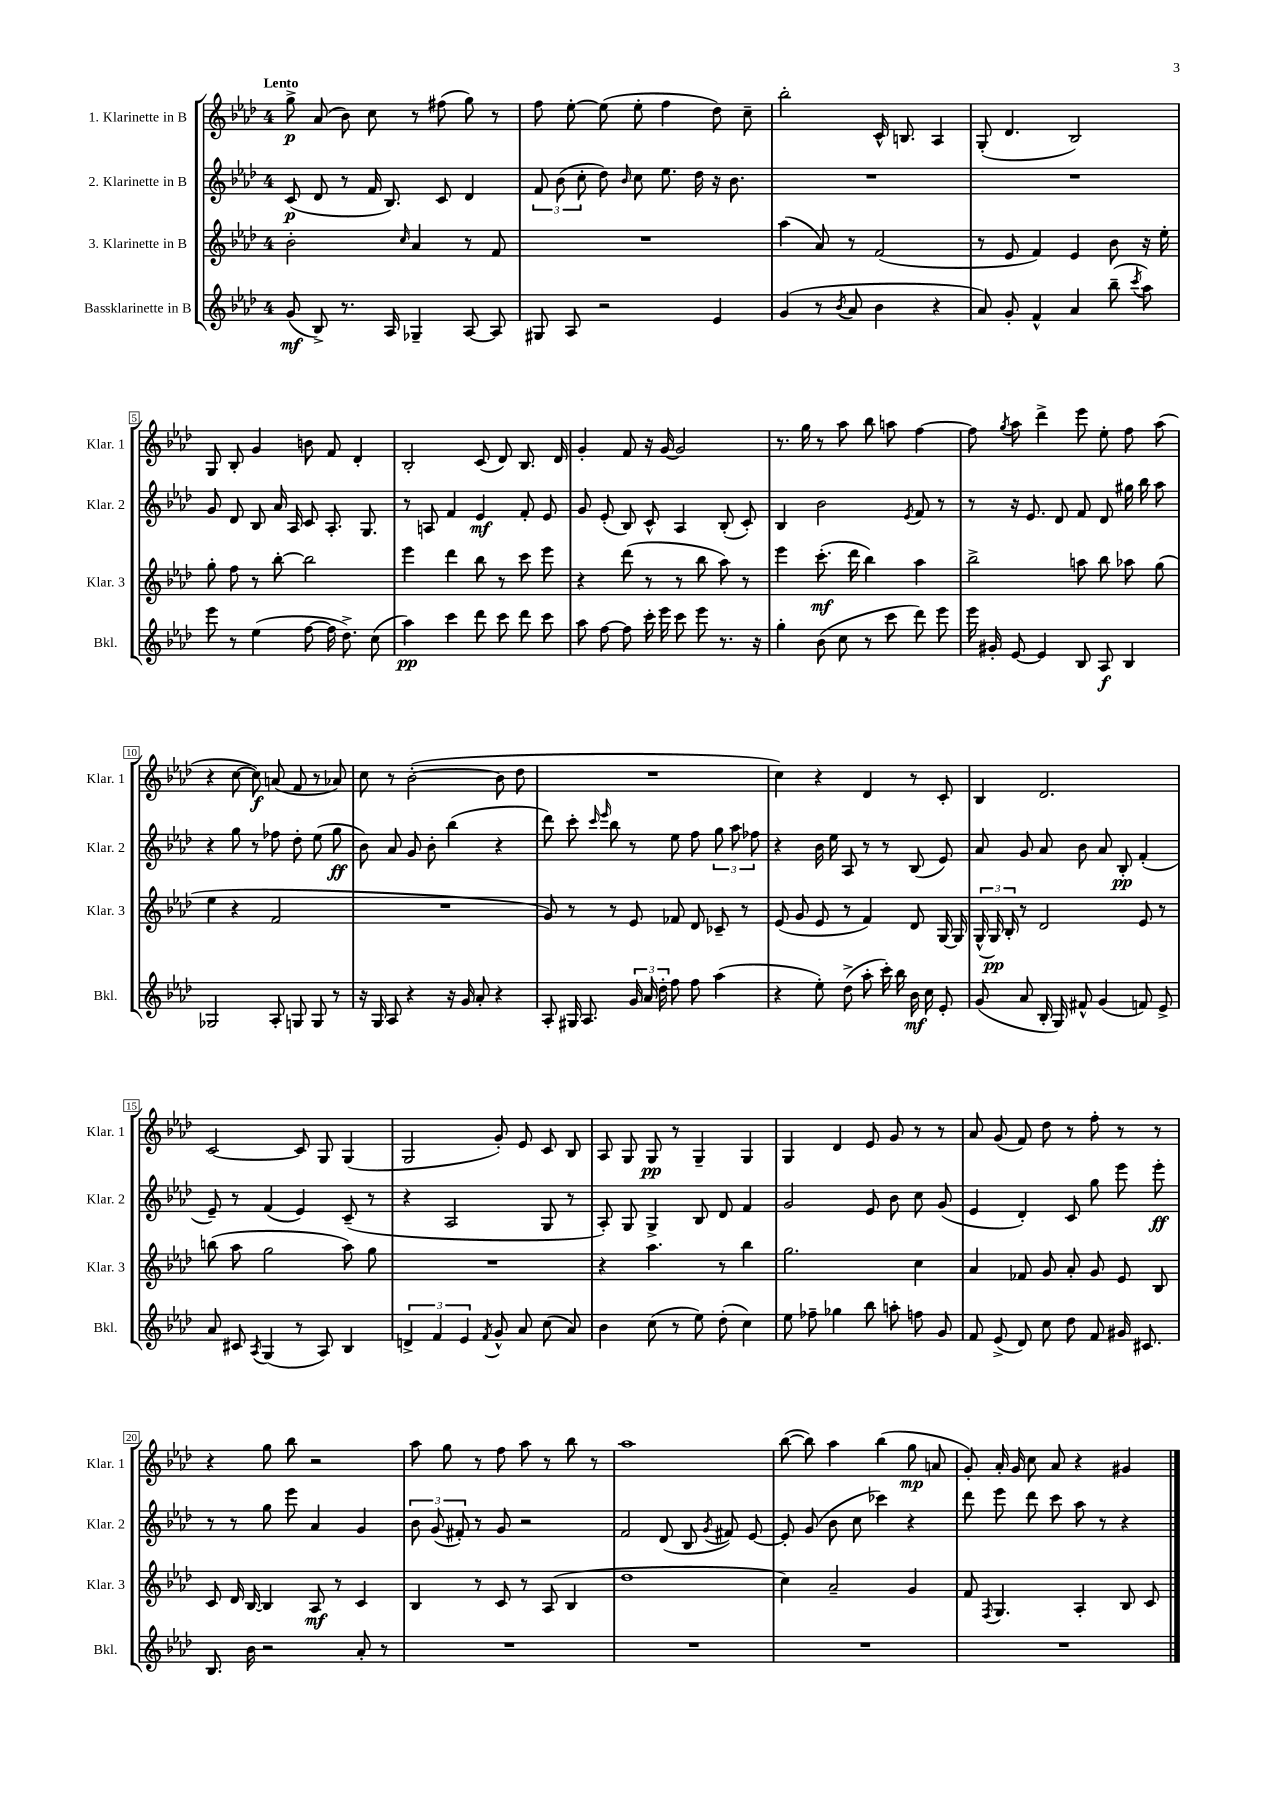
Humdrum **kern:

**kern	**kern	**kern	**kern
*staff4	*staff3	*staff2	*staff1
*clefG2	*clefG2	*clefG2	*clefG2
*k[b-e-a-d-]	*k[b-e-a-d-]	*k[b-e-a-d-]	*k[b-e-a-d-]
*M4/4	*M4/4	*M4/4	*M4/4
(8g	2b-'	(8c	8gg^
8B-^)	.	8d-	(8a-
8.r	.	8r	8b-)
.	.	16f	8cc
16A-	.	8.B-)	.
.	16qqcc	.	.
4G-~	4a-	.	8r
.	.	8c	(8ff#
[8A-	8r	4d-	8gg)
8A-]	8f	.	8r
=	=	=	=
8G#	1r	12f	8ff
.	.	(12b-	.
8A-	.	.	[8ee-'
.	.	12cc'	.
2r	.	8dd-)	(8ee-]
.	.	16qqb-	.
.	.	8cc	8ee-'
.	.	8.ee-	4ff
.	.	16dd-	.
4e-	.	16r	8dd-)
.	.	8.b-	.
.	.	.	8cc~
=	=	=	=
(4g	(4aa-	1r	2bb-'
8r	8a-)	.	.
8qb-	.	.	.
8a-	8r	.	.
4b-	(2f	.	16c^^
.	.	.	8.B
4r	.	.	4A-
=	=	=	=
8a-)	8r	1r	(8G'
8g'	8e-	.	4.d-
4f^^	4f)	.	.
4a-	4e-	.	2B-)
(8bb-~	8b-	.	.
8qccc	.	.	.
8aa-)	16r	.	.
.	16ee-'	.	.
=	=	=	=
8eee-	8gg'	8g	8G
8r	8ff	8d-	8B-'
(4ee-	8r	8B-	4g
.	[8bb-'	16a-	.
.	.	16A-	.
[8ff	2bb-]	8c	8b
16ff]	.	8.A-'	8f
8.dd-^)	.	.	.
.	.	.	4d-'
.	.	8.G	.
(8cc	.	.	.
=	=	=	=
4aa-)	4eee-	8r	2B-'
.	.	8A	.
4ccc	4ddd-	4f	.
8ddd-	8bb-	4e-	(8c
8ccc	8r	.	8d-)
8ddd-	8ccc	8f'	8.B-
8ccc	8eee-	8e-	.
.	.	.	16d-
=	=	=	=
8aa-	4r	8g	4g'
[8ff	.	(8e-'	.
8ff]	(8ddd-	8B-)	8f
16ccc'	8r	8c^^	16r
16eee-	.	.	[16g
8ccc	8r	4A-	2g]
8eee-	8bb-	.	.
8.r	8aa-)	(8B-'	.
.	8r	8c')	.
16r	.	.	.
=	=	=	=
4gg'	4eee-	4B-	8.r
.	.	.	16gg
(8b-	(8.ccc'	2b-	8r
8cc	.	.	8aa-
.	16ddd-	.	.
8r	4bb-)	.	8bb-
8ccc	.	.	8aa
.	.	8qe-	.
8ddd-)	4aa-	8f	[4ff
8eee-	.	8r	.
=	=	=	=
16eee-	2bb-^	8r	8ff]
16g#'	.	.	.
.	.	.	8qgg
[8e-	.	16r	8aa-
.	.	8.e-	.
4e-]	.	.	4ddd-^
.	.	8d-	.
8B-	8aa	8f	8eee-
8A-	8bb-	8d-	8ee-'
4B-	8aa-	16gg#	8ff
.	.	16bb-	.
.	(8gg	8aa-	(8aa-
=	=	=	=
2G-	4ee-	4r	4r
.	4r	8gg	[8cc
.	.	8r	8cc])
8A-'	2f	8ff-	(8a
8G	.	8dd-'	8f
8G	.	(8ee-	8r
8r	.	8gg	8a-)
=	=	=	=
16r	1r	8b-)	8cc
16G	.	.	.
8A-	.	8a-	8r
4r	.	8g	([2b-'
.	.	8b-'	.
16r	.	(4bb-	.
16g	.	.	.
8a-'	.	.	.
4r	.	4r	8b-]
.	.	.	8dd-
=	=	=	=
8A-'	8g)	8ddd-)	1r
16G#	8r	8ccc'	.
8.A-	.	.	.
.	.	16qqccc	.
.	.	16qqeee-	.
.	8r	8bb-	.
24g	8e-	8r	.
24a-	.	.	.
24dd-'	.	.	.
8ff	8f-	8ee-	.
8ff	8d-	8ff	.
(4aa-	8c-~	12gg	.
.	.	12aa-	.
.	8r	.	.
.	.	12ff-	.
=	=	=	=
4r	(8e-	4r	4cc)
.	8g	.	.
8ee-')	8e-	16b-	4r
.	.	16ee-	.
(8dd-^	8r	8A-	.
8aa-'	4f)	8r	4d-
16ccc')	.	8r	.
16bb-	.	.	.
16b-	8d-	(8B-	8r
16cc	.	.	.
8e-'	[16G	8e-)	8c'
.	16G]	.	.
=	=	=	=
(8g	(24G^^	8a-	4B-
.	24G)	.	.
.	24B-'	.	.
8a-	8r	8g	.
16B-'	2d-	8a-	2.d-
16G)	.	.	.
8f#^^	.	8b-	.
(4g	.	8a-	.
.	.	8B-'	.
8f)	8e-	(4f'	.
8e-^	8r	.	.
=	=	=	=
8a-	(8bb	8e-~)	[2c
8c#	8aa-	8r	.
8qA-	.	.	.
(4G	2gg	(4f	.
8r	.	4e-)	8c]
8A-)	.	.	8G
4B-	8aa-)	(8c~	(4G
.	8gg	8r	.
=	=	=	=
6d^	1r	4r	2G
6f	.	.	.
.	.	2A-	.
6e-	.	.	.
8qf	.	.	.
8g^^	.	.	8g')
8a-	.	.	8e-
(8cc	.	8G	8c
8a-)	.	8r	8B-
=	=	=	=
4b-	4r	8A-')	8A-
.	.	8G	8G
(8cc	4.aa-	4G^	8G
8r	.	.	8r
8ee-)	.	8B-	4G~
(8dd-'	8r	8d-	.
4cc)	4bb-	4f	4G
=	=	=	=
8ee-	2.gg	2g	4G
8ff-~	.	.	.
4gg-	.	.	4d-
8bb-	.	8e-	8e-
8aa'	.	8b-	8g
8ff	4cc	8cc	8r
8g	.	(8g	8r
=	=	=	=
8f	4a-	4e-	8a-
(8e-^	.	.	(8g
8d-)	8f-	4d-')	8f)
8cc	8g	.	8dd-
8dd-	8a-'	8c	8r
8f	8g	8gg	8ff'
16g#	8e-	8eee-	8r
8.c#	.	.	.
.	8B-	8eee-'	8r
=	=	=	=
8.B-	8c	8r	4r
.	16d-	8r	.
16b-	[16B-	.	.
2r	4B-]	8gg	8gg
.	.	8eee-	8bb-
.	8A-	4a-	2r
.	8r	.	.
8a-'	4c	4g	.
8r	.	.	.
=	=	=	=
1r	4B-	12b-	8aa-
.	.	(12g	.
.	.	.	8gg
.	.	12f#')	.
.	8r	8r	8r
.	8c	8g	8ff
.	8r	2r	8aa-
.	(8A-	.	8r
.	4B-	.	8bb-
.	.	.	8r
=	=	=	=
1r	1dd-	2f	1aa-
.	.	(8d-	.
.	.	8B-	.
.	.	8qg	.
.	.	8f#)	.
.	.	[8e-	.
=	=	=	=
1r	4cc)	8e-']	([8bb-
.	.	(8g	8bb-])
.	2a-~	8b-	4aa-
.	.	8cc	.
.	.	4ccc-)	(4bb-
.	4g	4r	8gg
.	.	.	8a
=	=	=	=
1r	8f	8ddd-	8g')
.	8qF	.	.
.	4.G	8eee-	16a-'
.	.	.	16g
.	.	8ddd-	8cc
.	.	8ccc	8a-
.	4A-'	8aa-	4r
.	.	8r	.
.	8B-	4r	4g#
.	8c	.	.
==	==	==	==
*-	*-	*-	*-
